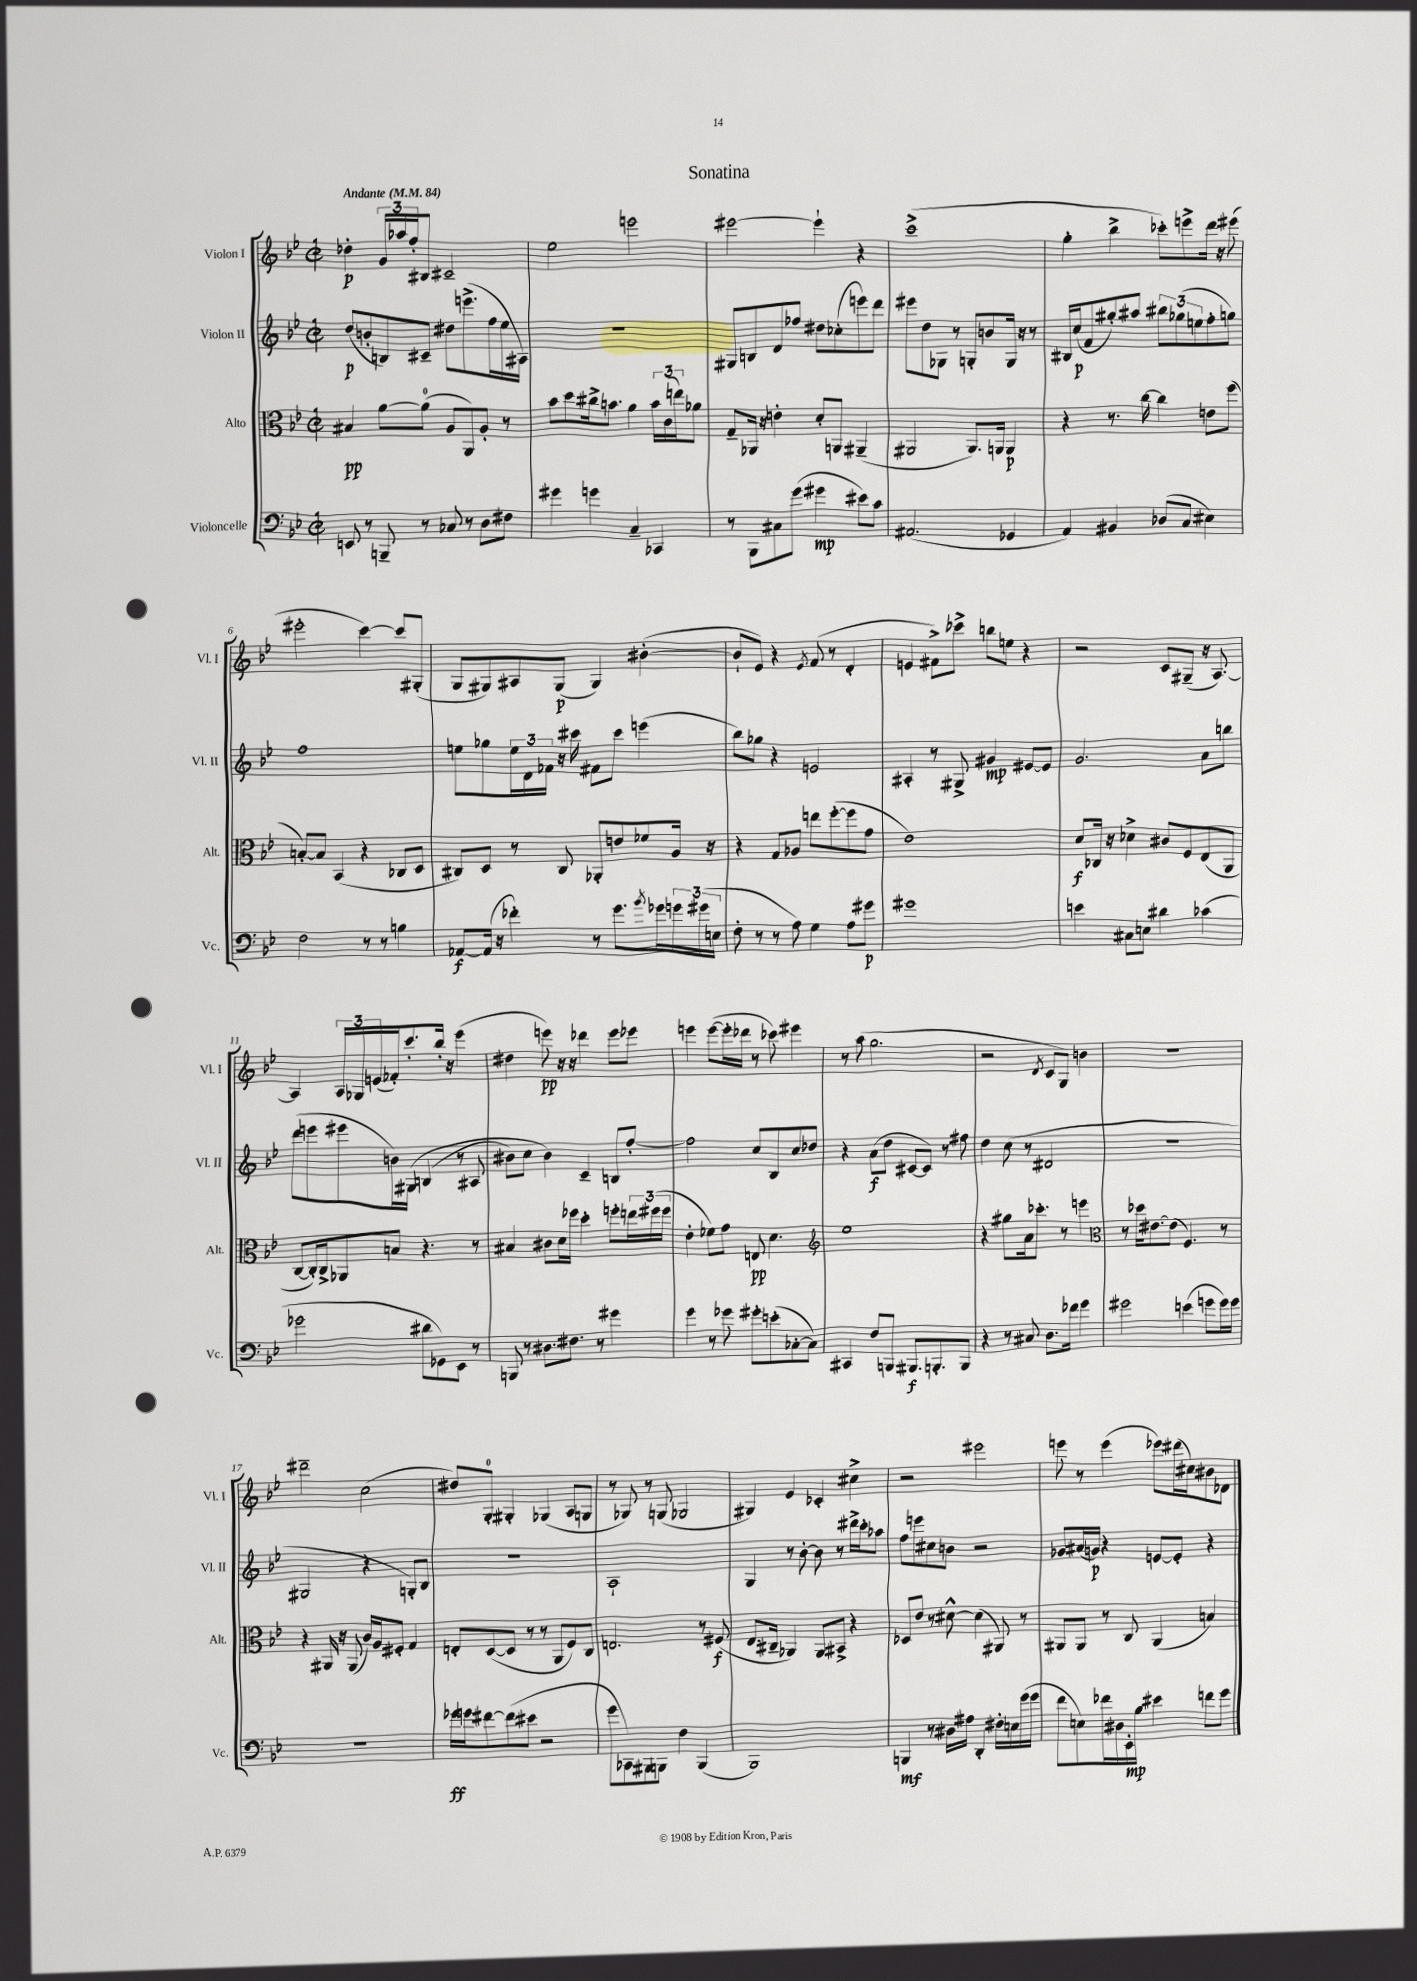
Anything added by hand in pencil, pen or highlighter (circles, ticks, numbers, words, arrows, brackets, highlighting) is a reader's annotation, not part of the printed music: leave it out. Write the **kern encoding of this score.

**kern	**kern	**kern	**kern
*staff4	*staff3	*staff2	*staff1
*clefF4	*clefC3	*clefG2	*clefG2
*k[b-e-]	*k[b-e-]	*k[b-e-]	*k[b-e-]
*M2/2	*M2/2	*M2/2	*M2/2
*met(c|)	*met(c|)	*met(c|)	*met(c|)
*MM84	*MM84	*MM84	*MM84
8EE	4B#	(8dd	4dd-'
8r	.	8b'	.
8BBB~	[8a	8B)	24g
.	.	.	24aa-
.	.	.	24ff'
8r	(8a]	8c#~	8B#
8C-	8A	8dd#	2c#~
8r	8AA)	(8.eee^	.
8D	8A'	.	.
.	.	16ff	.
8F#	8r	16ee-	.
.	.	16A#)	.
=	=	=	=
4g#	8b-	1r	2ee-
.	8dd	.	.
4g	16cc#^	.	.
.	8.b	.	.
4C~	4a	.	2eee
4CC-	24b	.	.
.	(24c	.	.
.	24ee)	.	.
.	8a-	.	.
=	=	=	=
8r	8G~	8G#	[2eee#
8BBB-	16AA-	8B	.
.	16r	.	.
8C#	4e'	8d	.
(8g	.	8ff-	.
4g#	8d'	8dd#	4eee#`]
.	8AA	(8cc-'	.
8e#)	(4AA#~	8eee)	4r
8c	.	8ddd	.
=	=	=	=
(2.AA#	2AA#	8eee#	(1ccc^
.	.	8dd	.
.	.	8G-	.
.	.	8r	.
.	8.AA#)	8G'	.
.	.	8b	.
.	16AA	.	.
4GG-	4AA	16G	.
.	.	16r	.
.	.	8r	.
=	=	=	=
4AA)	4r	16B#	4gg'
.	.	(16cc	.
.	.	8f	.
4BB#	8.r	8gg#')	4bb-^
.	.	8aa#	.
.	[16cc	.	.
(8D-	4cc]	12bb#	8ccc-')
.	.	(12gg-	.
8C	.	.	8eee^
.	.	12ee	.
4E#)	8e	8ff'	16ddd
.	.	.	16r
.	(8ff	8gg)	(8eee#
=	=	=	=
2F	[8B')	1ff	2eee#'
.	8B]	.	.
.	(4BB-	.	.
8r	4r	.	[4ccc)
8r	.	.	.
4B	8C-	.	8ccc]
.	8D	.	(8G#'
=	=	=	=
[8AA-	8C#)	8ee	8G
(16AA-]	8D	8gg-	8G#)
16r	.	.	.
4f-')	8r	24ee	8A#
.	.	24d	.
.	.	24f-	.
.	8C#	16r	(8G#
.	.	16ccc#	.
8r	8AA-'	8f#	4G#)
8.g	8e	8ccc#	.
.	8f-	(4eee	([4b#'
8qb-	.	.	.
16g-	.	.	.
24g	16A	.	.
(24g#	.	.	.
.	16r	.	.
24E	.	.	.
=	=	=	=
8F'	4r	8bb-)	8b#`]
8r	.	8gg-	8e-)
8r	8G	4r	4r
8A)	8A-	.	.
.	.	.	8qe-
4G	8ee	2e	(8f
.	([8ff'	.	8r
8A	8ff]	.	4d'
8g#	8g	.	.
=	=	=	=
1g#	1e-)	4A#'	4e
.	.	8r	8f#^)
.	.	8G#^	8ccc-^
.	.	4g#	8bb
.	.	.	8ee
.	.	[8e#	4r
.	.	8e#]	.
=	=	=	=
4e	8d	2.g	2r
.	16C-	.	.
.	16r	.	.
8C#	4d-^	.	.
8E	.	.	.
4d#	8c#	.	8c
.	8F	.	(8G#~
(4c-	(8E-	8a	16r
.	.	.	[8.A)
.	8AA	8bb	.
=	=	=	=
2g-	[8C	(8ddd	4A]
.	16C'])	8eee	.
.	16C^	.	.
.	8AA-	8eee#	24A
.	.	.	24G-
.	.	.	(24e
.	8B	16b)	16f-')
.	.	&(16G#	8.ccc'
8d#	4.r	(4B	.
8GG-)	.	.	16bb-'
.	.	.	16r
8EE-	.	8r	(4eee-
8r	8r	8A#	.
=	=	=	=
8BBB	4B#	8b#)	4dd#
8r	.	8cc	.
8.D#	8c#	4b#&)	8eee)
.	16d	.	16r
8.F#	16ff-	.	16r
.	4dd'	4c~	4ddd-
8r	.	.	.
4g#	8ff'	8B	8eee
.	24ee	[8ff'	8eee-
.	(24ff#	.	.
.	24ff#	.	.
=	=	=	=
4g	4e-'	2ff]	4eee
8r	8f-)	.	([8eee
8g-	8g	.	16eee']
.	.	.	16ddd-
8g#'	8E	8cc	8r
(8e'	4.d	8B-	8ccc-)
[8C-'	.	8cc	4eee#
8C-])	.	8dd-	.
=	=	=	=
*	*clefG2	*	*
4CC#	1ee-	4r	8r
.	.	.	(8aa
8F	.	(8a	2.gg
8BBB	.	8dd	.
8.BBB#	.	[8c#	.
.	.	8c#])	.
8.BBB'	.	.	.
.	.	8r	.
8BBB	.	8ff#	.
=	=	=	=
4r	4r	4dd	2r
8r	8gg#	(8cc	.
8C#	16a	8r	.
.	8.ccc-'	.	.
.	.	.	8qd
8.D	.	2d#	8c
.	8r	.	8G)
16f-	.	.	.
4g	4eee	.	4b
=	=	=	=
*	*clefC3	*	*
2g#	8r	1r	1r
.	16dd-	.	.
.	[8.e#	.	.
.	(8e#]	.	.
(4e	4.F)	.	.
8g	.	.	.
16g)	8r	.	.
16g	.	.	.
=	=	=	=
1r	4r	2G#	2ddd#~
.	16AA#	.	.
.	16r	.	.
.	(8AA#	.	.
.	16c)	4r	(2cc
.	16A	.	.
.	8F#'	.	.
.	4G	8G')	.
.	.	8B-	.
=	=	=	=
16g-	8E'	1r	8dd#)
16g	.	.	.
[8f#	([8D	.	8G'
(8f#]	8D]	.	4G#'
8e#	8r	.	.
2r	8r	.	(4G-
.	8AA	.	.
.	8F)	.	8A
.	8C	.	8G
=	=	=	=
8g	2.E	1A`	8r
8CC-)	.	.	8G-)
8BBB#	.	.	8r
8BBB	.	.	(8G
4F	.	.	2G-
(4BBB	8r	.	.
.	(8F#	.	.
=	=	=	=
1BBB-)	8.E-	4G	4G#)
.	16C#~	.	.
.	4AA-)	8r	4e-
.	.	[8b-'	.
.	8AA-	8b-]	4c-'
.	8BB#^	8r	.
.	4r	16ddd#^	4cc#^
.	.	16ccc'	.
.	.	8aa-	.
=	=	=	=
4BBB	8D-	8ff	2r
.	8e-	8eee	.
8r	8r	8cc#	.
16D#	[8d#^^	8b	.
16A#	.	.	.
4DD'	(4d#]	2r	2eee#
16F#'	8AA#)	.	.
16E	.	.	.
(16g	8r	.	.
16g	.	.	.
=	=	=	=
8f	8AA#	8g-	8eee
8E)	8AA#	(16a#	8r
.	.	16g)	.
16f-	8r	4r	(4eee
16D#	.	.	.
16EE-'	8C	.	.
16B-	.	.	.
4e#	(4AA#	[8e	8eee-)
.	.	8e']	(16ddd#
.	.	.	16cc#)
8f	4B)	4r	8b#
8g	.	.	8d-
==	==	==	==
*-	*-	*-	*-
